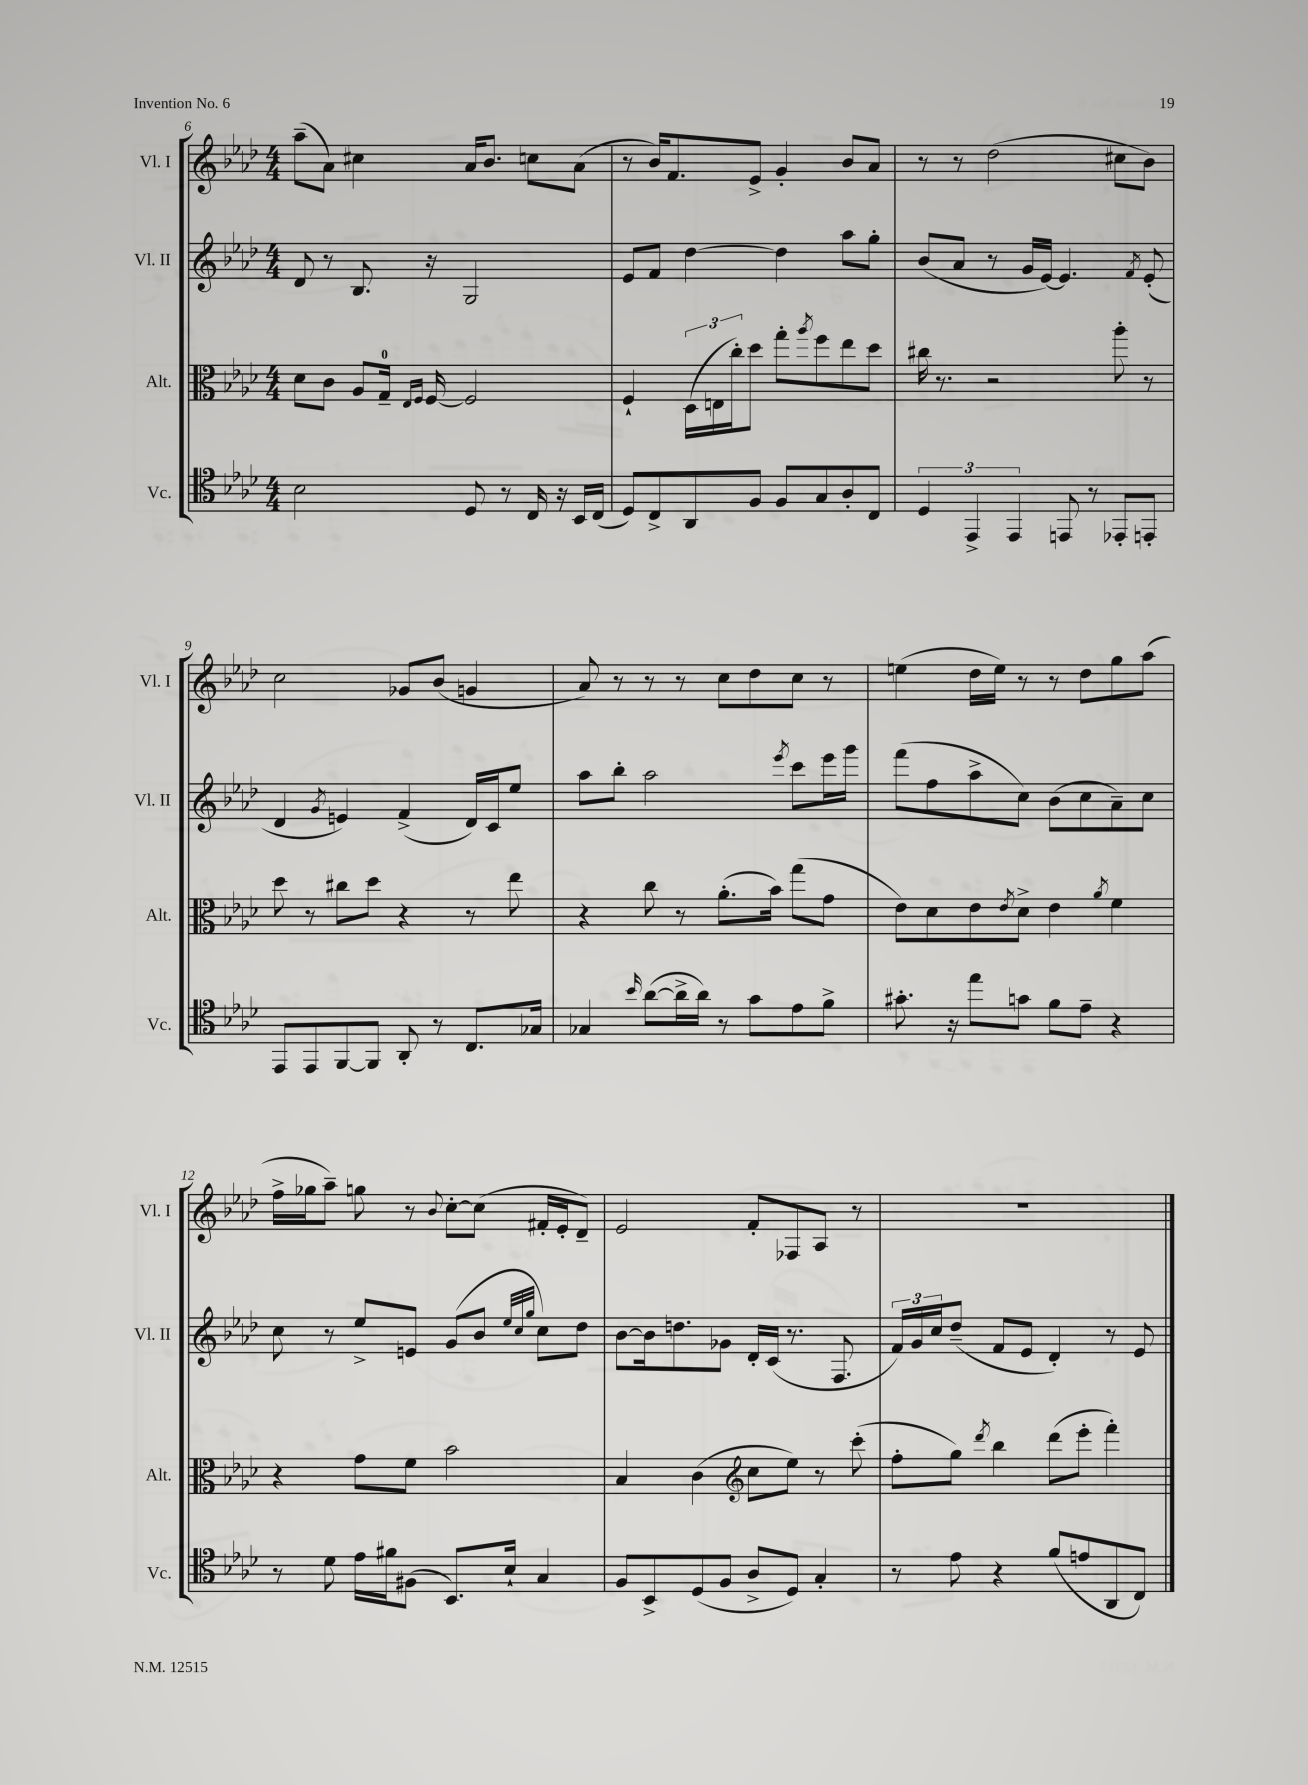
<<
\new StaffGroup <<
\new Staff = "s0" \with { instrumentName = "Vl. I" shortInstrumentName = "Vl. I" } {
    \clef treble \key aes \major \numericTimeSignature \time 4/4
    aes''8--( aes'8) cis''4 aes'16 bes'8. c''8 aes'8( |
    r8 bes'16) f'8. ees'8-> g'4-. bes'8 aes'8 |
    r8 r8 des''2( cis''8 bes'8) |
    c''2 ges'8 bes'8( g'4 |
    aes'8) r8 r8 r8 c''8 des''8 c''8 r8 |
    e''4( des''16 e''16) r8 r8 des''8 g''8 aes''8( |
    f''16-> ges''16 aes''8--) g''8 r8 \appoggiatura { bes'8 } c''8~-. c''8( fis'16-. ees'16-. des'8--) |
    ees'2 f'8-. fes8 aes8 r8 |
    R1 \bar "|." |
}
\new Staff = "s1" \with { instrumentName = "Vl. II" shortInstrumentName = "Vl. II" } {
    \clef treble \key aes \major \numericTimeSignature \time 4/4
    des'8 r8 bes8. r16 g2 |
    ees'8 f'8 des''4~ des''4 aes''8 g''8-. |
    bes'8( aes'8 r8 g'16 ees'16~) ees'4. \acciaccatura { f'8 } ees'8-.( |
    des'4 \acciaccatura { g'8 } e'4) f'4->( des'16) c'16 ees''8 |
    aes''8 bes''8-. aes''2 \acciaccatura { ees'''8 } c'''8 ees'''16 g'''16 |
    f'''8( f''8 aes''8-> c''8) bes'8( c''8 aes'8--) c''8 |
    c''8 r8 ees''8-> e'8 g'8( bes'8 \grace { ees''32 c''32 g''32 } c''8) des''8 |
    bes'8~ bes'16 d''8. ges'8 des'16-. c'16( r8. f8. |
    \tuplet 3/2 { f'16) g'16 c''16 } des''8--( f'8 ees'8 des'4-.) r8 ees'8 \bar "|." |
}
\new Staff = "s2" \with { instrumentName = "Alt." shortInstrumentName = "Alt." } {
    \clef alto \key aes \major \numericTimeSignature \time 4/4
    des'8 c'8 aes8 g16-0-- \grace { ees16 f16 } f16~ f2 |
    f4-! \tuplet 3/2 { des16( e16 c''16-.) } des''8 g''8-. \acciaccatura { aes''8 } f''8 ees''8 des''8 |
    cis''16 r8. r2 aes''8-. r8 |
    des''8 r8 cis''8 des''8 r4 r8 ees''8 |
    r4 c''8 r8 aes'8.-.( bes'16) g''8( g'8 |
    ees'8) des'8 ees'8 \acciaccatura { ees'8 } des'8-> ees'4 \acciaccatura { aes'8 } f'4 |
    r4 g'8 f'8 bes'2 |
    bes4 c'4( \clef treble c''8 ees''8) r8 c'''8-.( |
    f''8-. g''8) \acciaccatura { des'''8 } bes''4 des'''8( ees'''8-. f'''4-.) \bar "|." |
}
\new Staff = "s3" \with { instrumentName = "Vc." shortInstrumentName = "Vc." } {
    \clef tenor \key aes \major \numericTimeSignature \time 4/4
    bes2 des8 r8 c16 r16 bes,16 c16( |
    des8) c8-> aes,8 f8 f8 g8 aes8-. c8 |
    \tuplet 3/2 { des4 ees,4-> ees,4 } e,8 r8 ees,8-. e,8-. |
    ees,8 ees,8 f,8~ f,8 aes,8-. r8 c8. ges16 |
    ges4 \grace { bes'16 } aes'8~( aes'16-> aes'16) r8 g'8 ees'8 f'8-> |
    gis'8.-. r16 ees''8 g'8 f'8 ees'8-- r4 |
    r8 des'8 ees'16 fis'16 fis8( bes,8.) bes16-! g4 |
    f8 bes,8-> des8( f8 aes8-> des8) g4-. |
    r8 ees'8 r4 f'8( e'8 aes,8 c8) \bar "|." |
}
>>
>>
\layout { \context { \Score currentBarNumber = #6 } }
